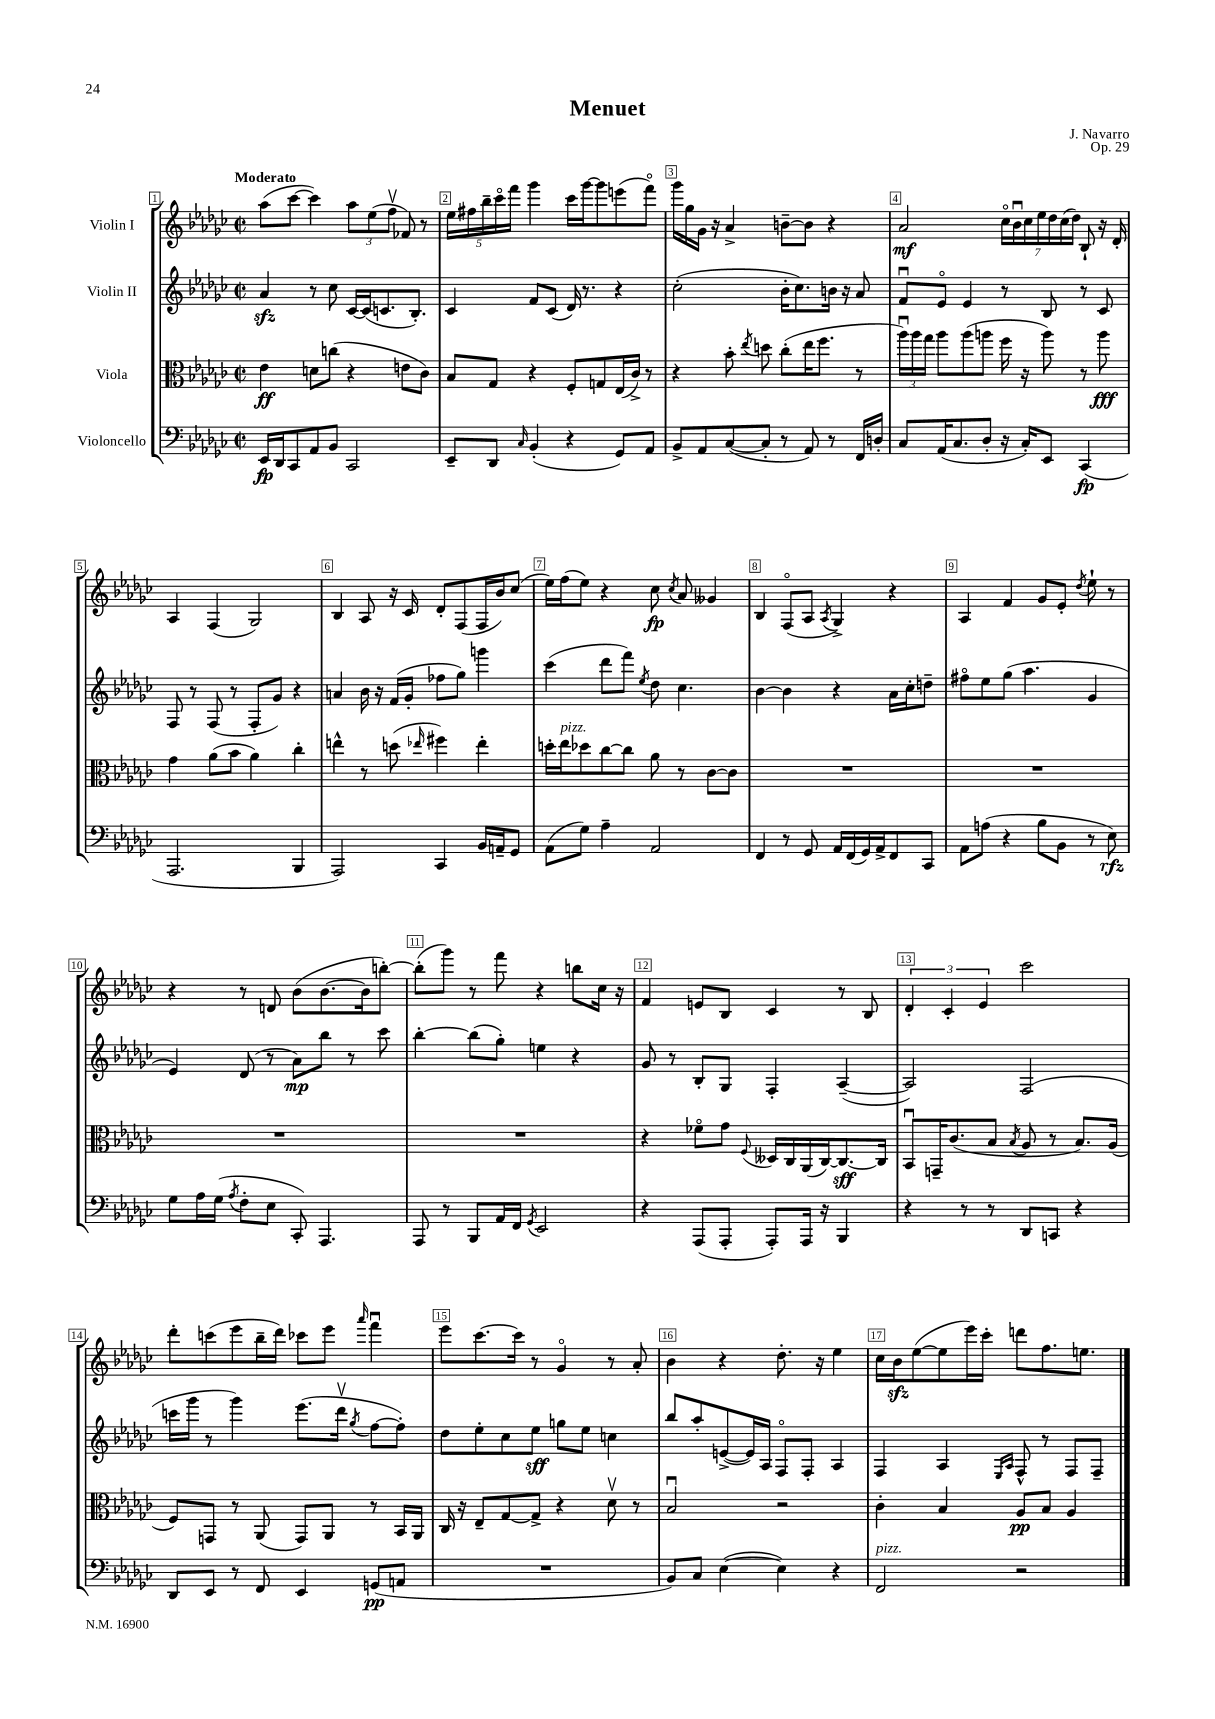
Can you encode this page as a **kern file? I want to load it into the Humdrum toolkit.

**kern	**kern	**kern	**kern
*staff4	*staff3	*staff2	*staff1
*clefF4	*clefC3	*clefG2	*clefG2
*k[b-e-a-d-g-c-]	*k[b-e-a-d-g-c-]	*k[b-e-a-d-g-c-]	*k[b-e-a-d-g-c-]
*M2/2	*M2/2	*M2/2	*M2/2
*met(c|)	*met(c|)	*met(c|)	*met(c|)
16EE-	4e-	4a-	(8aa-
16DD-	.	.	.
8CC-	.	.	[8ccc-
8AA-	8d	8r	4ccc-])
8BB-	(8cc	8cc-	.
2CC-	4r	[16c-	12aa-
.	.	(16c-]	.
.	.	.	(12ee-
.	.	8.c	.
.	.	.	12ffv
.	8e	.	8f-)
.	.	8.B-')	.
.	8c-)	.	8r
=	=	=	=
8EE-~	8B-	4c-	20ee-
.	.	.	20ff#
.	.	.	20bb-~
8DD-	8G-	.	.
.	.	.	20ccc-o
.	.	.	20fff
16qqC-	.	.	.
(4BB-'	4r	8f	4ggg-
.	.	(8c-	.
4r	8F'	16d-)	16ccc-
.	.	8.r	[16ggg-
.	8G	.	8ggg-]
8GG-)	(16E-	4r	(8eee
.	16c-^)	.	.
8AA-	8r	.	8fffo)
=	=	=	=
8BB-^	4r	(2cc-'	16ggg-
.	.	.	16gg-
8AA-	.	.	16g-
.	.	.	16r
([8C-	8b-'	.	4a-^
.	8qee-	.	.
8C-']	8dd	.	.
8r	(8cc-'	16b-'	[8b~
.	.	8.cc-)	.
8AA-)	16ee-	.	8b]
.	8.ff	.	.
8r	.	16b	4r
.	.	16r	.
16FF	8r	8a-	.
16D'	.	.	.
=	=	=	=
8C-	24aa-u)	8fu	2a-
.	24aa-	.	.
.	24gg-	.	.
(16AA-	8aa-	8e-o	.
8.C-	.	.	.
.	(8aa-	4e-	.
8D-'	8aa	.	.
16r	16ff	8r	28cc-o
.	.	.	28b-u
16C-')	16r	.	.
.	.	.	28cc-
.	.	.	28ee-
8EE-	8aa)	8B-	.
.	.	.	28dd-
.	.	.	(28cc-
.	.	.	28dd-)
(4CC-	8r	8r	8B-`
.	8aa	8c-	16r
.	.	.	16d-'
=	=	=	=
2.AAA-	4g-	8F	4A-
.	.	8r	.
.	(8a-	(8F	(4F
.	8b-	8r	.
.	4a-)	8F'	2G-)
.	.	8g-)	.
4BBB-	4cc-'	4r	.
=	=	=	=
2AAA-)	4ee^^	4a	4B-
.	8r	16b-	8A-
.	.	16r	.
.	(8dd	(16f	16r
.	.	16g-'	16c-
.	16qqee-	.	.
4CC-	4ff#)	8ff-	8d-'
.	.	8gg-)	(8F
16BB-	4ee-'	4ggg	16F
16AA~	.	.	16b-)
8GG-	.	.	(8cc-
=	=	=	=
(8AA-	16dd'	(4ccc-	16ee-)
.	16ee-	.	(16ff
8G-)	8dd-	.	8ee-)
4A-~	[8cc-	8ddd-	4r
.	8cc-]	8fff)	.
.	.	8qee-	.
2AA-	8a-	8dd-	8cc-
.	.	.	8qcc-
.	8r	4.cc-	8a-
.	[8c-	.	4g--
.	8c-]	.	.
=	=	=	=
4FF	1r	[4b-	4B-
8r	.	4b-]	(8Fo
8GG-	.	.	8A-
.	.	.	8qA-
16AA-	.	4r	4G-^)
(16FF	.	.	.
16GG-)	.	.	.
16AA-^	.	.	.
8FF	.	16a-	4r
.	.	16cc-'	.
8CC-	.	8dd~	.
=	=	=	=
8AA-	1r	8ff#o	4A-
(8A	.	8ee-	.
4r	.	(8gg-	4f
.	.	4.aa-	.
8B-	.	.	8g-
8BB-	.	.	8e-'
.	.	.	8qdd-
8r	.	4g-	8ee-`
8E-)	.	.	8r
=	=	=	=
8G-	1r	4e-)	4r
16A-	.	.	.
(16G-	.	.	.
8qA-	.	.	.
8F'	.	(8d-	8r
8E-	.	8r	8d
8CC-')	.	8a-)	(8b-
4.AAA-	.	8bb-	[8.b-
.	.	8r	.
.	.	.	16b-]
.	.	8ccc-	[8bb')
=	=	=	=
8AAA-	1r	[4bb-'	(8bb']
8r	.	.	8ggg-)
8BBB-	.	(8bb-]	8r
16AA-	.	8gg-')	8fff
16FF	.	.	.
8qGG-	.	.	.
2EE-	.	4ee	4r
.	.	4r	8bb
.	.	.	16cc-
.	.	.	16r
=	=	=	=
4r	4r	8g-	4f
.	.	8r	.
(8AAA-	8f-o	8B-'	8e
8AAA-'	8g-	8G-	8B-
.	8qqF	.	.
8AAA-')	16D--	4F'	4c-
.	16C-	.	.
16AAA-	(16AA-	.	.
16r	[16C-)	.	.
4BBB-	8.C-_	([4A-~	8r
.	.	.	8B-
.	16C-]	.	.
=	=	=	=
4r	8BB-u	2A-])	6d-'
.	16GG~	.	.
.	.	.	6c-'
.	(8.c-	.	.
8r	.	.	.
.	.	.	6e-
8r	8B-	.	.
.	8qB-	.	.
8DD-	8A-	(2F	2ccc-
8CC	8r	.	.
4r	8.B-)	.	.
.	(16A-	.	.
=	=	=	=
8DD-	8F)	16ccc	8ddd-'
.	.	16ggg-	.
8EE-	8GG	8r	(8ccc
8r	8r	4ggg-)	8eee-
8FF	(8AA-	.	16bb-~
.	.	.	16ddd-)
4EE-	8GG)	(8.eee-	8ccc-
.	8AA-	.	8eee-
.	.	16ddd-v	.
.	.	8qgg-	16qqaaa-
(8GG	8r	[8ff	4fffu
8AA	16BB-	8ff'])	.
.	16AA-	.	.
=	=	=	=
1r	16C-	8dd-	8eee-
.	16r	.	.
.	8E-~	8ee-'	[8.ccc-
.	[8G-	8cc-	.
.	.	.	16ccc-]
.	8G-^]	8ee-	8r
.	4r	8gg	4g-o
.	.	8ee-	.
.	8d-v	4cc	8r
.	8r	.	8a-'
=	=	=	=
8BB-)	2B-u	8bb-	4b-
8C-	.	8aa-'	.
([4E-	.	([8e^	4r
.	.	16e])	.
.	.	16A-	.
4E-])	2r	8Fo	8.dd-'
.	.	8F'	.
.	.	.	16r
4r	.	4A-	4ee-
=	=	=	=
2FF	4c-'	4F	16cc-
.	.	.	16b-
.	.	.	([8ee-
.	4B-	4A-	8ee-]
.	.	.	16eee-)
.	.	.	16ccc-'
.	.	16qqE-	.
.	.	16qqA-	.
2r	8A-	8F^^	8ddd
.	8B-	8r	8.ff
.	4A-	8F	.
.	.	.	8.ee
.	.	8F~	.
==	==	==	==
*-	*-	*-	*-
